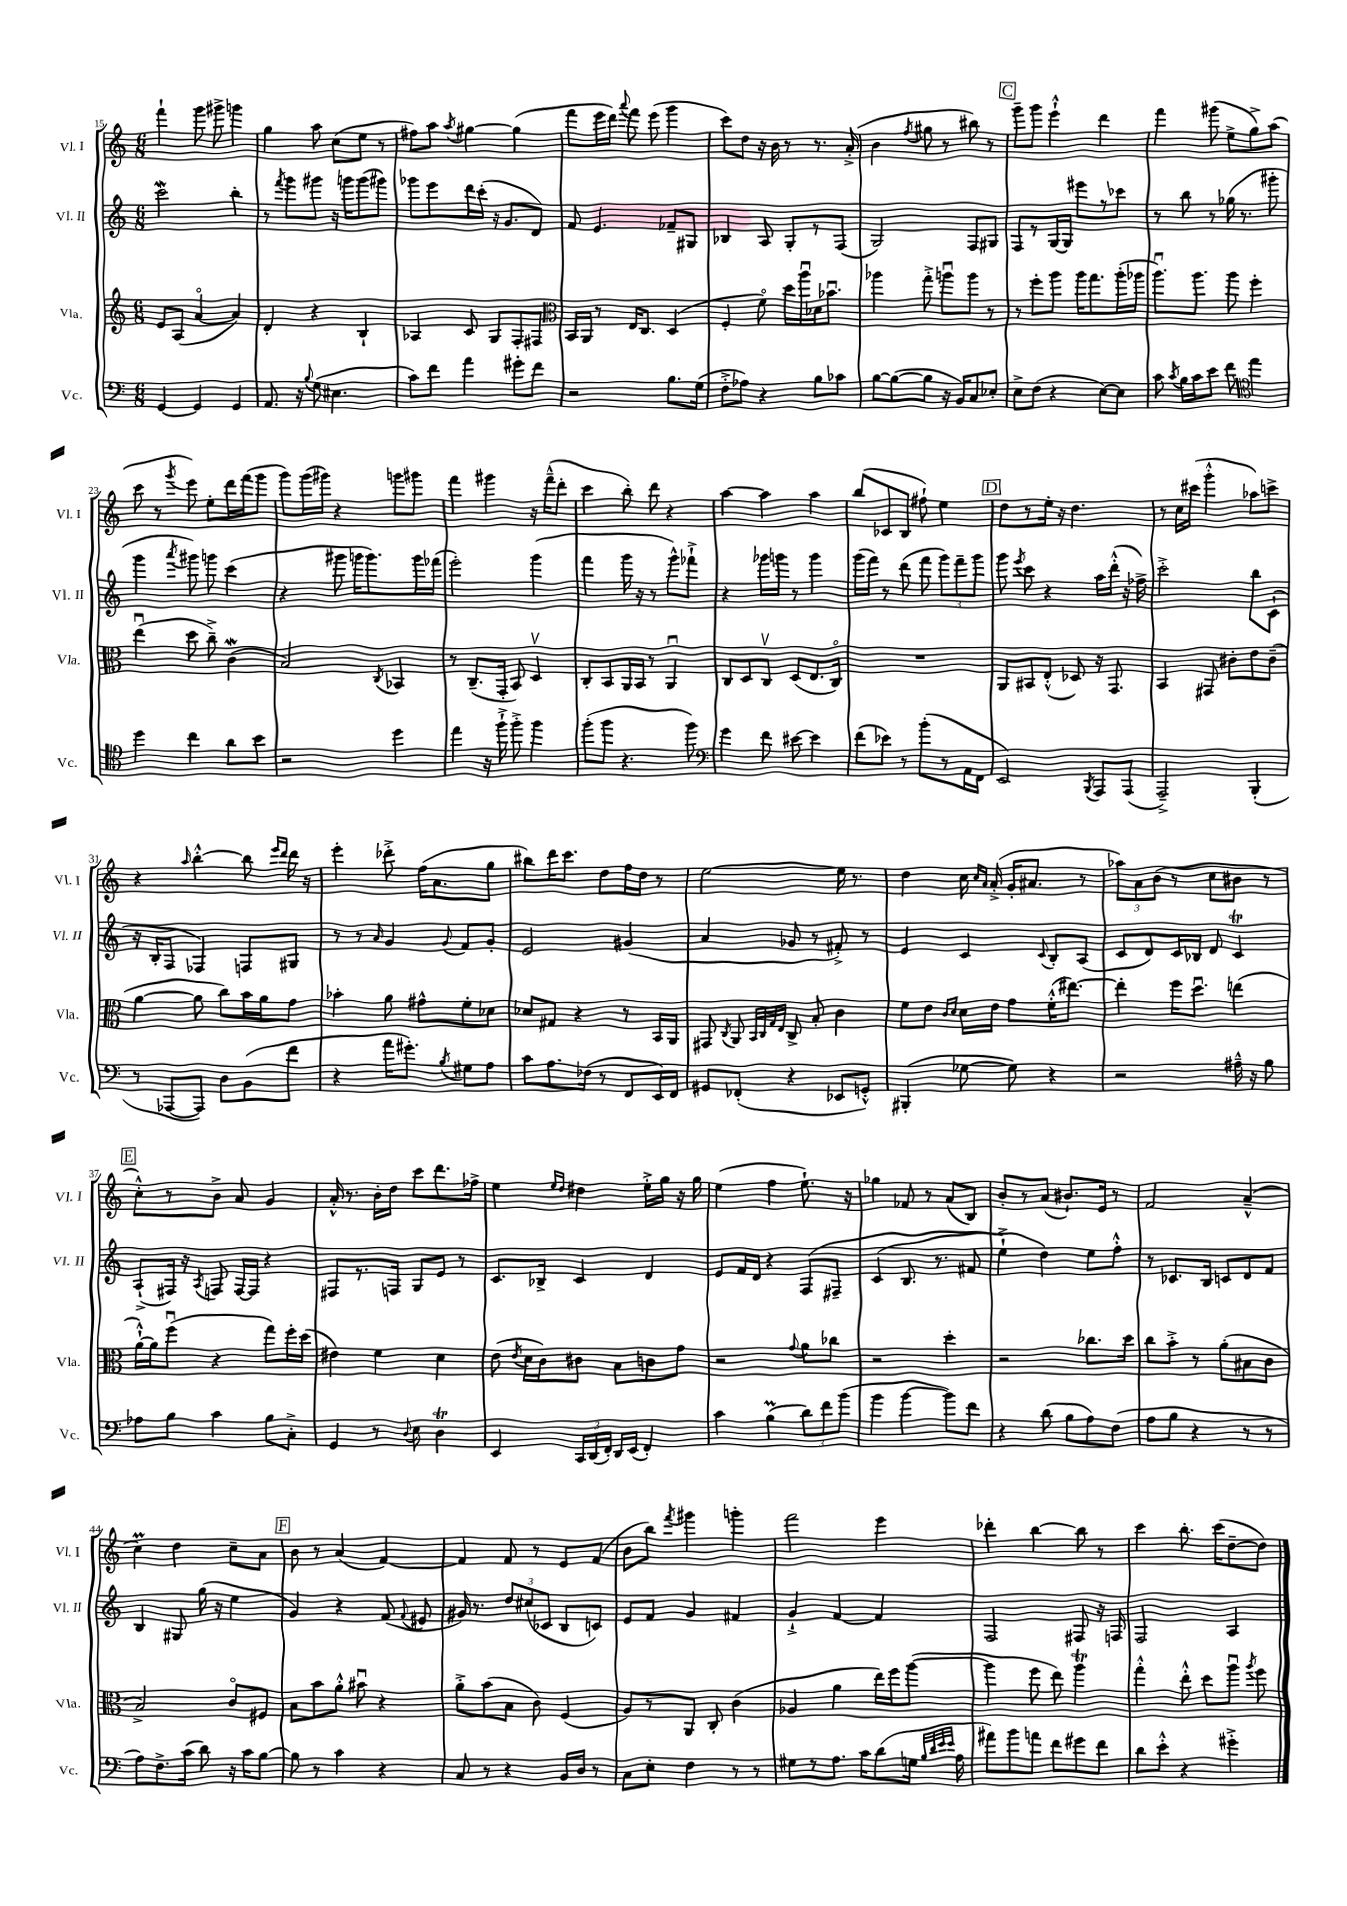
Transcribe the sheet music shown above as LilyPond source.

<<
\new StaffGroup <<
\new Staff = "s0" \with { instrumentName = "Vl. I" shortInstrumentName = "Vl. I" } {
    \clef treble \key c \major \numericTimeSignature \time 6/8
    \autoBeamOff f'''4-! g'''8 gis'''8-> g'''4 |
    g''4 a''8 c''8[( e''8] r8 |
    fis''8[) a''8] \acciaccatura { a''8 } gis''4~ gis''4( |
    f'''8[ e'''16 d'''16]) \appoggiatura { a'''8 } f'''8 e'''8( g'''4 |
    c'''8[) d''8] r16 b'16 r8 r8. a'16-.->( |
    b'4 \acciaccatura { f''8 } gis''8 r8 bis''8) r8 |
    \mark \markup { \box "C" } g'''8[-- g'''8] e'''4-!-^ d'''4 |
    f'''4 gis'''8( e''8[-> g''8->) a''8]( |
    c'''8 r8 \acciaccatura { g'''8 } e'''8) e''8[-. d'''16 f'''16( g'''8] |
    g'''8[) g'''16( gis'''16]) r4 g'''8[ gis'''8] |
    f'''4 gis'''4 r16 f'''16[---^( d'''8]-. |
    c'''4 b''8-.) d'''8 r4 |
    a''4~ a''4 a''4 |
    b''8[( ces'8 b8] fis''8-!) e''4 |
    \mark \markup { \box "D" } d''8[ r8 e''16]-. r16 d''4. |
    r8 c''16[ cis'''16]( g'''4-.-^ aes''8[) c'''8]-> |
    r4 \grace { a''16 } b''4~-.-^ b''8 \grace { e'''16[ d'''16] } d'''16 r16 |
    e'''4-. des'''8-.-> f''16[( a'8. g''8] |
    bis''8[) d'''16 c'''8.] d''8[ f''16 d''16] r8 |
    e''2~ e''16 r8. |
    d''4 c''16 \grace { c''16[ a'16] } a'16-.->( g'16[-. ais'8.] r8 |
    \tuplet 3/2 { aes''8[) a'8 b'8]( } r8 c''8[ bis'8] r8 |
    \mark \markup { \box "E" } c''8[-.-^) r8 b'8]-> a'8 g'4 |
    a'16-.-^ r8. b'16[-. d''16] c'''8[ d'''8. fes''16]-> |
    e''4 \grace { e''16[ d''16] } dis''4 e''16[-.-> g''16] r16 g''16 |
    e''4( f''4 e''8.-!) r16 |
    ges''4 fes'8 r8 a'8[( b8]) |
    b'8[-. r8 a'8]( bis'8.[-!) e'16] r8 |
    f'2 a'4---^( |
    c''4\prall) d''4 c''8[-- a'8] |
    \mark \markup { \box "F" } b'8 r8 a'4( f'4~) |
    f'4 f'8 r8 e'8[ f'8]( |
    b'8[ b''8]) \acciaccatura { f'''8 } gis'''4 g'''4-. |
    f'''2 e'''4 |
    des'''4-. b''4~ b''8 r8 |
    c'''4 b''8.-. c'''16[( d''8~-- d''8]) \bar "|." |
}
\new Staff = "s1" \with { instrumentName = "Vl. II" shortInstrumentName = "Vl. II" } {
    \clef treble \key c \major \numericTimeSignature \time 6/8
    \autoBeamOff c'''2\mordent b''4-. |
    r8 \acciaccatura { f'''8 } g'''8[ gis'''8] r16 g'''16[ g'''8( gis'''8]) |
    ges'''8[ e'''8 d'''16 c'''16]-.( r16 g'8.[ d'8]) |
    f'8 e'4. fes'8[-- gis8] |
    bes4 a8 g8[-. r8 f8]( |
    g2) f8[ gis8] |
    \mark \markup { \box "C" } f8[ r8 g16~ g16] eis'''8[ r8 ces'''8] |
    r8 b''8 r8 ges''16( r8. gis'''8-. |
    g'''4 \acciaccatura { a'''8 } gis'''8) g'''8 c'''4( |
    r4 gis'''8 g'''16[ g'''8.) g'''16 fes'''16]( |
    e'''2-.) g'''4( |
    f'''4 g'''16 r16 r8 g'''8[-^) fes'''8]-!-> |
    r4 ges'''16[ g'''16] r8 g'''4 |
    g'''16[( f'''16]) r8 d'''8( f'''8 \tuplet 3/2 { g'''8[) f'''8-- g'''8] } |
    \mark \markup { \box "D" } g'''8 \acciaccatura { e'''8 } c'''8 r4 a''16[ d'''16]-.-^( r16 fes''16->) |
    c'''2-.-> b''8[ c'8]-!( |
    r16 b16[-. f8] fes4) f8[ gis8] |
    r8 r8 \grace { a'16 } g'4 \appoggiatura { g'8 } f'8[ g'8]-. |
    e'2 gis'4( |
    a'4 ges'8 r8 fis'8-.->) r8 |
    e'4 c'4 \appoggiatura { c'8 } b8[-. a8]( |
    c'8[ d'8) c'16 bes16] d'8 c'4\trill |
    \mark \markup { \box "E" } a8[-!->( fis16]) r16 \acciaccatura { a8 } f8 f16[~ f16] r4 |
    fis8[ r8. f16] g8[ e'8] r8 |
    c'8.[ bes16]-> c'4 d'4 |
    e'8[ f'16 d'16] r4 f8[\( fis8]-- |
    c'4( b8. r8. fis'8 |
    e''4-!->) d''4\) e''8[ f''8]-.-^ |
    r8 ces'8.[ b16] c'8[ d'8 f'8] |
    b4 gis8 g''16( r16 e''4 |
    \mark \markup { \box "F" } g'4) r4 f'8( \appoggiatura { f'8 } eis'8 |
    gis'16) r8. \tuplet 3/2 { d''8[ cis''8( ces'8] } b8[ c'8]) |
    e'8[ f'8] g'4 fis'4 |
    g'4-!-> f'4~ f'4 |
    f2 fis8 r16 f16 |
    f2 a4 \bar "|." |
}
\new Staff = "s2" \with { instrumentName = "Vla." shortInstrumentName = "Vla." } {
    \clef treble \key c \major \numericTimeSignature \time 6/8
    \autoBeamOff e'8[ a8]( a'4~\flageolet a'4) |
    d'4-. r4 b4-! |
    aes4 c'8 g8[ f8-. fis8] |
    \clef alto b,16[ a,16] r8 e16[ c8.] d4( |
    f4-. f'8\flageolet) d''16[ a''16\downbow des'16 bes'8.]\downbow |
    aes''4 g''8-.-> a''8[\downbow a''8] r8 |
    \mark \markup { \box "C" } r8 f''8[-. a''8] a''16[ g''8. a''16-.( aes''16] |
    a''8.[\downbow) a''8.] a''8 f''4-. |
    e''4\downbow( d''8 c''8--->) c'4\mordent( |
    b2) \acciaccatura { c8 } bes,4 |
    r8 c8.[--( g,16]-. b,8) d4\upbow |
    c8[-. b,8 a,16 b,16] r8 a,4\downbow |
    c8[ d8 c8]\upbow d8[( e8. c16]\flageolet) |
    R2. |
    \mark \markup { \box "D" } a,8[ bis,8 e8]-.-^( des8) r16 g,8. |
    b,4 gis,8 cis'8[-. e'8 cis'8]--( |
    a'4~ a'8 c''8[) b'16 a'16 g'8] |
    bes'4-. a'8 gis'8[-^ f'8-. des'8] |
    des'8[ gis8] r4 r8 b,16[ a,16] |
    gis,8 \acciaccatura { c8 } a,8 \grace { b,32[ c32 g32 e32] } c8-> b8-. c'4 |
    f'8[ e'8] \grace { c'16[ d'16] } d'16[ e'16] g'8[ f'16-.-^( eis''8.]~) |
    eis''4-. f''16[ d''8.]\downbow e''4( |
    \mark \markup { \box "E" } a'16[~-!-^) a'16 f''8]\downbow( r4 g''8[) f''16-. d''16]( |
    eis'4) f'4 d'4 |
    e'8( \acciaccatura { e'8 } d'16[ c'16) cis'8] b8[ c'8 g'8] |
    r2 \appoggiatura { g'8 } a'8[ ces''8] |
    r2 d''4-. |
    r2 ces''8.[ d''16] |
    c''8[ b'8]-.-> r8 a'8[-.( bis8 c'8] |
    b2->) c'8[\flageolet fis8] |
    \mark \markup { \box "F" } b8[ b'8 a'8]-.-^ bis'8\downbow r4 |
    a'8[-.-> b'8( b8] c'8) f4( |
    a8[) r8 a,8] c8-. c'4( |
    aes4 a'4 e''16[) f''16 a''8]~( |
    a''4 f''8 e''8) a''4\trill |
    g''4-.-^ e''8-.-^ d''8[ a''8]\downbow \acciaccatura { a''8 } f''8 \bar "|." |
}
\new Staff = "s3" \with { instrumentName = "Vc." shortInstrumentName = "Vc." } {
    \clef bass \key c \major \numericTimeSignature \time 6/8
    \autoBeamOff g,4~ g,4 g,4 |
    a,8. r16 \appoggiatura { b8 } g8( eis4. |
    c'8[) f'8] a'4 gis'8[-. f'8] |
    r2 b8.[ g16]( |
    f8[-.-> aes8]) r4 b8[ ces'8] |
    b8[~ b8~( b8] r16 b,16[) c8 ees8]-. |
    \mark \markup { \box "C" } e8[-> f8]( r4 e8[~) e8] |
    c'8 \acciaccatura { c'8 } b16[ c'16 e'8] f'8 \clef tenor e''4 |
    d''4 c''4 a'8[ b'8] |
    r2 d''4 |
    e''4 r16 f''16-!-> f''8-.-> f''4 |
    f''8[-.( f''8] r4. f''8) |
    \clef bass g'4 f'8 eis'8~ eis'4 |
    f'8[( ees'8]) r8 b'8[-.( r8 a,16 f,16] |
    \mark \markup { \box "D" } e,2) \acciaccatura { b,,8 } a,,8[ a,,8]( |
    a,,2--->) b,,4-.( |
    r8 aes,,8[~ aes,,8]) d8[ b,8( f'8] |
    r4 a'16[ gis'8.]-.) \acciaccatura { b8 } gis8[ a8] |
    c'8[ a8. fes16]( r8 f,8[ e,16) f,16] |
    gis,8[ fes,8]-.( r4 ees,8[ g,8]-.-^) |
    bis,,4-.( ges8~ ges8) r4 |
    r2 ais16---^ r16 b8 |
    \mark \markup { \box "E" } aes8[ b8] c'4 b8[ c8]-.-> |
    g,4 r8 \appoggiatura { d8 } e8 d4\trill |
    e,4 \tuplet 3/2 { c,16[ d,16( f,16]-.) } d,16[ e,16]( f,4-.) |
    c'4 b4\prall( \tuplet 3/2 { d'8[) f'8 b'8]( } |
    b'4 b'4~ b'8[) f'8] |
    r4 d'8( b8[ a8) f8]( |
    a8[ b8] r4 r8 r8 |
    a8[) f8.-> c'16]( d'8) r16 c'16[ b8]~ |
    \mark \markup { \box "F" } b8 r8 c'4 r4 |
    c8 r8 r4 b,16[ d16] r8 |
    c8[ e8]-. f4 r8 r8 |
    gis8[ r8 a8.] c'16[ d'8( g16] \grace { b32[ d'32 e'32 e'32] } a16 |
    ais'8[) b'8 a'8] f'8[ gis'8 f'8] |
    d'8[ e'8]-.-^ r4 gis'4-.-> \bar "|." |
}
>>
>>
\layout { \context { \Score currentBarNumber = #15 } }
